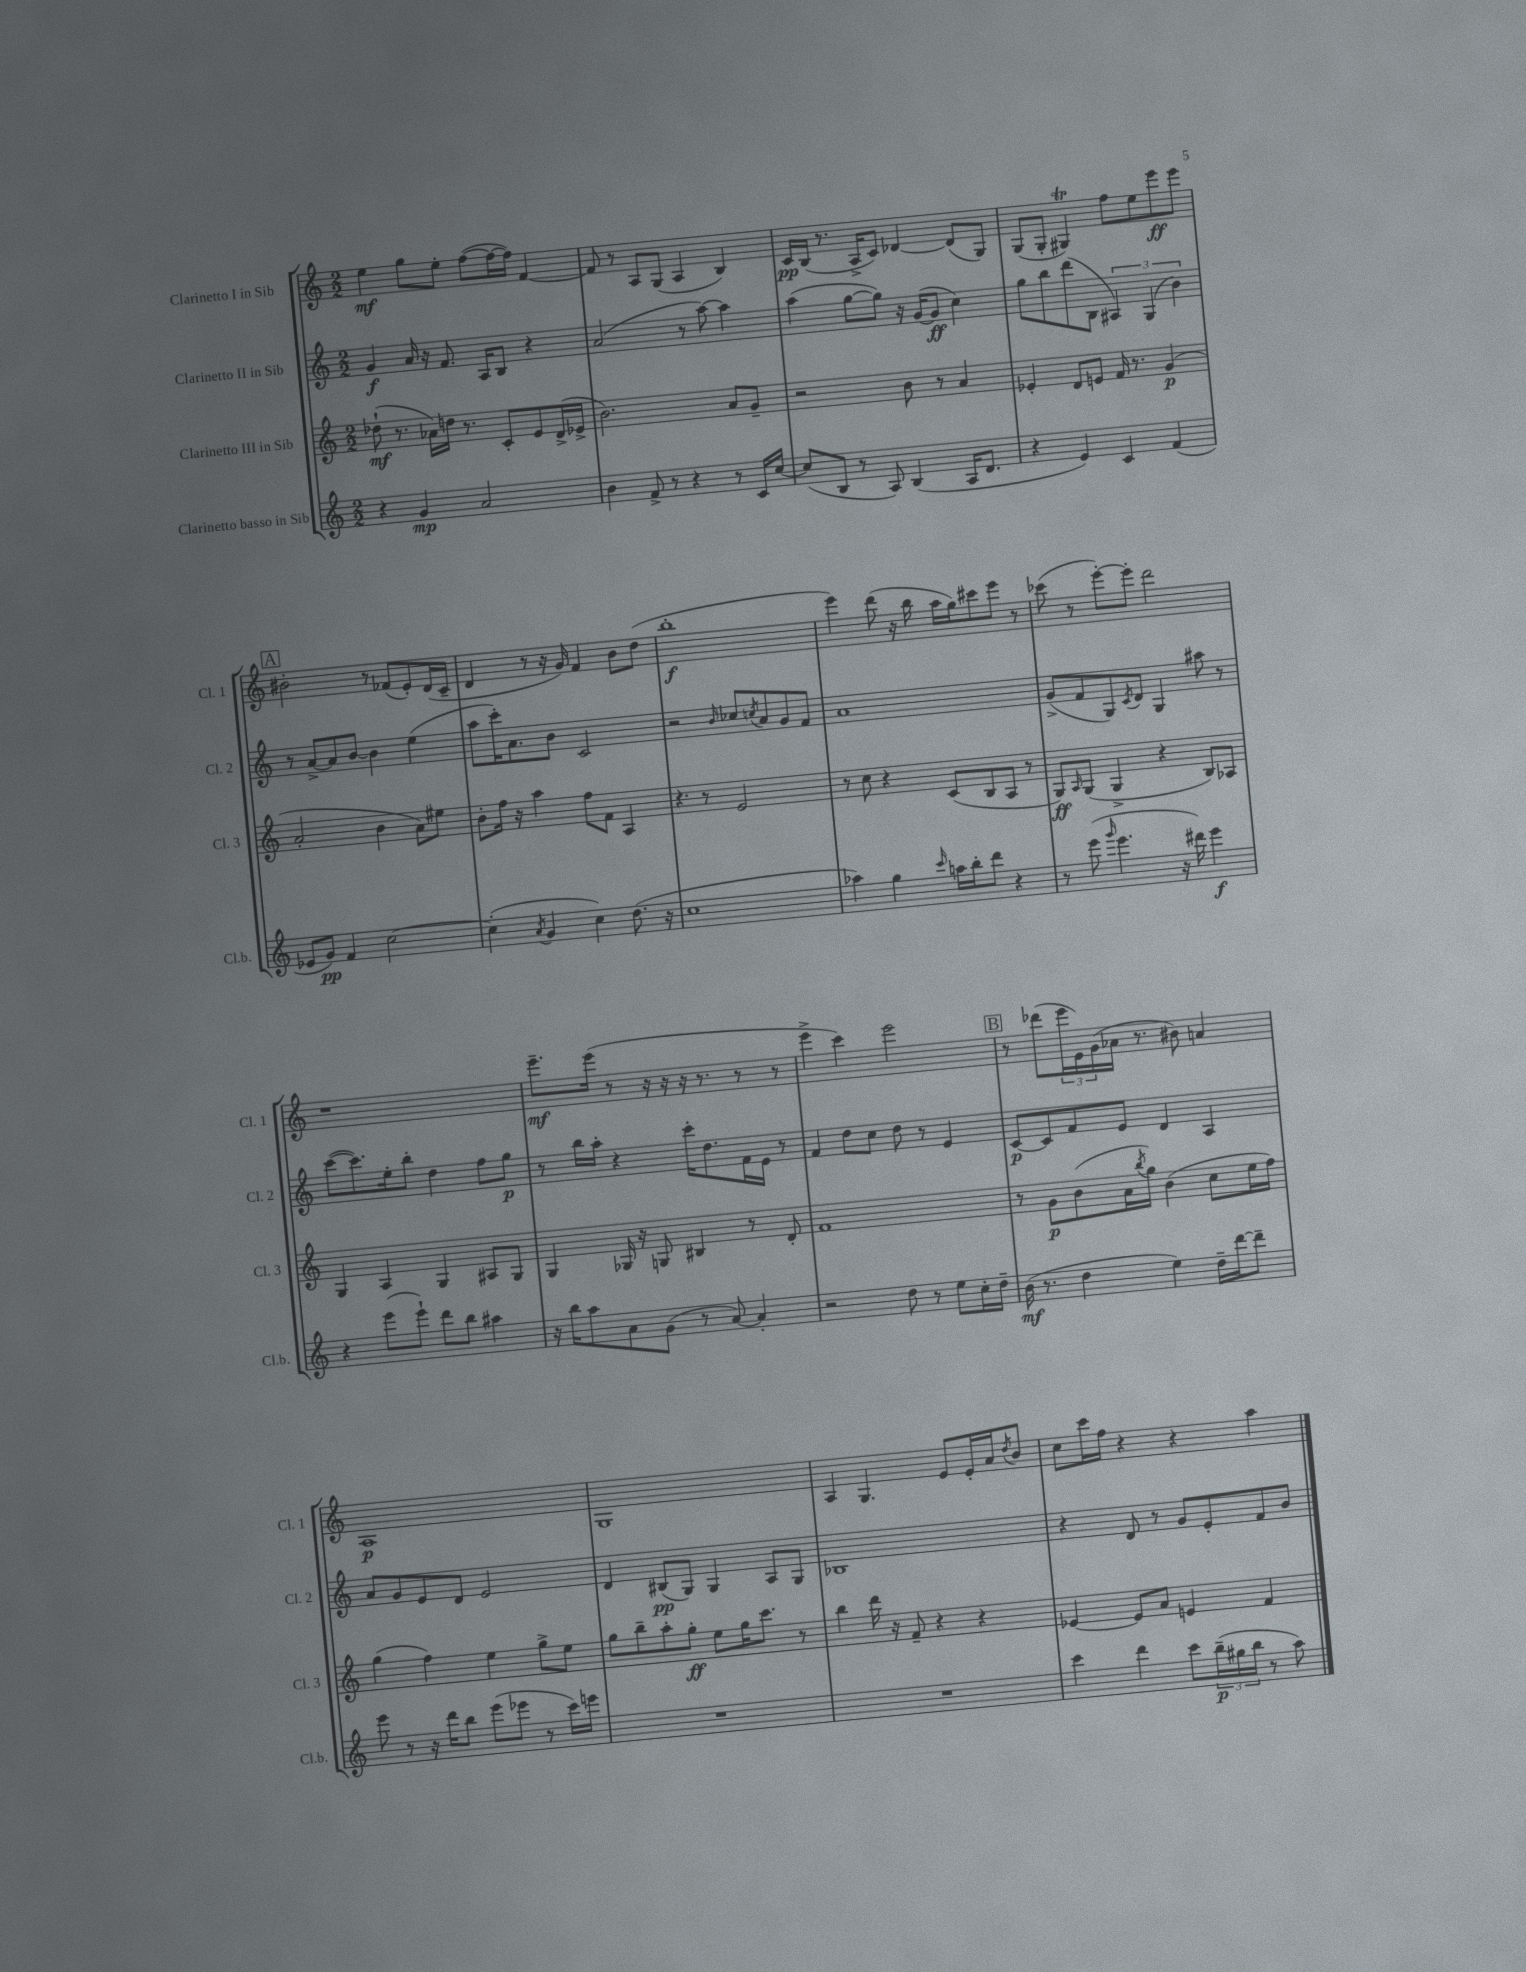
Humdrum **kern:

**kern	**dynam	**kern	**dynam	**kern	**dynam	**kern	**dynam
*part4	*part4	*part3	*part3	*part2	*part2	*part1	*part1
*staff4	*staff4	*staff3	*staff3	*staff2	*staff2	*staff1	*staff1
*I"Clarinetto basso in Sib	*	*I"Clarinetto III in Sib	*	*I"Clarinetto II in Sib	*	*I"Clarinetto I in Sib	*
*I'Cl.b.	*	*I'Cl. 3	*	*I'Cl. 2	*	*I'Cl. 1	*
*clefG2	*	*clefG2	*	*clefG2	*	*clefG2	*
*k[]	*	*k[]	*	*k[]	*	*k[]	*
*M2/2	*	*M2/2	*	*M2/2	*	*M2/2	*
=1	=1	=1	=1	=1	=1	=1	=1
4r	.	(8dd-X`\	mf	4g/	f	4ee\	mf
.	.	8.r	.	.	.	.	.
4g/	mp	.	.	16a/	.	8gg\L	.
.	.	16a-X\LL)	.	16r	.	.	.
.	.	16ddn\JJ	.	8.f/	.	8ee'\J	.
.	.	8.r	.	.	.	.	.
2a/	.	.	.	.	.	([8ff\L	.
.	.	.	.	16A/KL	.	.	.
.	.	8c'/L	.	8B/J	.	16ff\L_	.
.	.	.	.	.	.	16ff\JJ])	.
.	.	8e/	.	4r	.	[4f/	.
.	.	(16d^/L	.	.	.	.	.
.	.	16e-X^/JJ	.	.	.	.	.
=2	=2	=2	=2	=2	=2	=2	=2
4b\	.	2.b\)	.	(2a/	.	8f/]	.
.	.	.	.	.	.	8r	.
8f^/	.	.	.	.	.	8A/L	.
8r	.	.	.	.	.	(8G/J	.
4r	.	.	.	8r	.	4A/	.
.	.	.	.	[8aa\)	.	.	.
8r	.	8a/L	.	4aa\]	.	4B/)	.
16c/LL	.	8g~/J	.	.	.	.	.
[16cc/JJ	.	.	.	.	.	.	.
=3	=3	=3	=3	=3	=3	=3	=3
(8cc/L]	.	2r	.	(4aa\	.	16c/LL	pp
.	.	.	.	.	.	(16B/JJ	.
8B/J	.	.	.	.	.	8.r	.
8r	.	.	.	[8gg\L	.	.	.
.	.	.	.	.	.	16A^/KL	.
8A/)	.	.	.	8gg\J])	.	8c/J)	.
(4B/	.	8b\	.	16r	.	[4d-X/	.
.	.	.	.	([16g/KL	.	.	.
.	.	8r	.	8g/J]	ff	.	.
16A/KL	.	4a/	.	4cc\)	.	(8d-/L]	.
8.d/J	.	.	.	.	.	.	.
.	.	.	.	.	.	8G/J)	.
=4	=4	=4	=4	=4	=4	=4	=4
4r	.	4e-X'/	.	8gg\L	.	(8G/L	.
.	.	.	.	8bb\	.	8G'/J	.
4e/)	.	8d/L	.	(8ddd\	.	4G#Xt/)	.
.	.	8en/J	.	8B\J	.	.	.
4c/	.	16f/	.	6A#X/)	.	8ff\L	.
.	.	8.r	.	.	.	.	.
.	.	.	.	.	.	8ee\	.
.	.	.	.	(6G/	.	.	.
(4f/	.	(4g/	p	.	.	8eee\	ff
.	.	.	.	6b\)	.	.	.
.	.	.	.	.	.	8eee\J	.
!!LO:LB:g=z
!!LO:REH:place=s1:t=A
=5	=5	=5	=5	=5	=5	=5	=5
8e-X/L	.	2a'/	.	8r	.	2b#X'\	.
8g/J)	pp	.	.	[8a^/L	.	.	.
4f/	.	.	.	8a/]	.	.	.
.	.	.	.	[8b/J	.	.	.
[2cc\	.	4b\	.	4b\]	.	8r	.
.	.	.	.	.	.	(8f-X/L	.
.	.	8a\L)	.	(4ee\	.	8e'/)	.
.	.	8ee#X\J	.	.	.	(16d/L	.
.	.	.	.	.	.	16c~/JJ	.
=6	=6	=6	=6	=6	=6	=6	=6
(4cc'\]	.	8b'\L	.	8aa\L	.	4d/	.
.	.	16ff\Jk	.	16ccc'\K)	.	.	.
.	.	16r	.	8.a\	.	.	.
8qa/	.	.	.	.	.	.	.
4g/	.	4aa\	.	.	.	8r	.
.	.	.	.	8b\J	.	16r	.
.	.	.	.	.	.	16g/)	.
4cc\)	.	8ff\L	.	2c/	.	4f/	.
.	.	8f\J	.	.	.	.	.
(8.dd\	.	4A/	.	.	.	8b\L	.
.	.	.	.	.	.	(8dd\J	.
16r	.	.	.	.	.	.	.
=7	=7	=7	=7	=7	=7	=7	=7
1cc	.	4.r	.	2r	.	1bb'	f
.	.	8r	.	.	.	.	.
.	.	.	.	16qqb/	.	.	.
.	.	2e/	.	8cc-X/L	.	.	.
.	.	.	.	8qccn/	.	.	.
.	.	.	.	8a/	.	.	.
.	.	.	.	8g/	.	.	.
.	.	.	.	8f/J	.	.	.
=8	=8	=8	=8	=8	=8	=8	=8
4aa-X\)	.	8r	.	1a	.	4eee\)	.
.	.	8cc\	.	.	.	.	.
4gg\	.	4r	.	.	.	(8ddd\	.
.	.	.	.	.	.	16r	.
.	.	.	.	.	.	16bb\	.
16qqccc/	.	.	.	.	.	.	.
16aan\LL	.	(8c/L	.	.	.	16aa\LL	.
16bb'\J	.	.	.	.	.	16gg\J)	.
8ddd\J	.	8B/	.	.	.	8ccc#X\	.
4r	.	8A/J	.	.	.	8eee\J	.
.	.	8r	.	.	.	8r	.
=9	=9	=9	=9	=9	=9	=9	=9
8r	.	8G/L)	ff	(8g^/L	.	(8ccc-X\	.
.	.	16qqA/	.	.	.	.	.
(8eee\	.	(8G/J	.	8f/	.	8r	.
16qqggg/	.	.	.	.	.	.	.
4.eee\	.	4G^/	.	8G/)	.	[8eee'\L)	.
.	.	.	.	8qc/	.	.	.
.	.	.	.	8d/J	.	8eee'\J]	.
.	.	4r	.	4G/	.	2ddd\	.
16r	.	.	.	.	.	.	.
16ddd#X\)	.	.	.	.	.	.	.
4eee\	f	8B/L)	.	8aa#X\	.	.	.
.	.	8A-X/J	.	8r	.	.	.
!!LO:LB:g=z
=10	=10	=10	=10	=10	=10	=10	=10
4r	.	4G/	.	([8ccc\L	.	1r	.
.	.	.	.	8.ccc\])	.	.	.
(8eee\L	.	4A/	.	.	.	.	.
.	.	.	.	16ee'\k	.	.	.
8eee`\J)	.	.	.	8bb'\J	.	.	.
8ddd\L	.	4G/	.	4dd\	.	.	.
8bb\J	.	.	.	.	.	.	.
4aa#X\	.	8A#X/L	.	8ff\L	.	.	.
.	.	8G/J	.	8gg\J	p	.	.
=11	=11	=11	=11	=11	=11	=11	=11
16r	.	4G/	.	8r	.	8.eee~\L	mf
16bb\KL	.	.	.	.	.	.	.
8aa\	.	.	.	16bb\LL	.	.	.
.	.	.	.	16aa'\JJ	.	(16eee\Jk	.
8a\	.	16G-X/	.	4r	.	8r	.
.	.	16r	.	.	.	.	.
(8g\J	.	8Gn/	.	.	.	16r	.
.	.	.	.	.	.	16r	.
8r	.	4B#X/	.	16ccc'\KL	.	16r	.
.	.	.	.	8.dd\	.	8.r	.
[8a/)	.	.	.	.	.	.	.
4a'/]	.	8r	.	16f\L	.	8r	.
.	.	.	.	16e\JJ	.	.	.
.	.	8d'/	.	8r	.	8r	.
=12	=12	=12	=12	=12	=12	=12	=12
2r	.	1f	.	4f/	.	4eee^\	.
.	.	.	.	8dd\L	.	4ccc\)	.
.	.	.	.	8cc\J	.	.	.
8dd\	.	.	.	8dd\	.	2eee\	.
8r	.	.	.	8r	.	.	.
8ee\L	.	.	.	4e/	.	.	.
16cc'\L	.	.	.	.	.	.	.
16dd~\JJ	.	.	.	.	.	.	.
!!LO:REH:place=s1:t=B
=13	=13	=13	=13	=13	=13	=13	=13
(16b\	mf	8r	.	[8c/L	p	8r	.
8.r	.	.	.	.	.	.	.
.	.	8g\L	p	8c/]	.	(8ddd-X\L	.
4dd\	.	(8b\	.	8f/	.	24eee\L	.
.	.	.	.	.	.	24e\)	.
.	.	.	.	.	.	(24g\	.
.	.	16a\L	.	8e/J	.	16a-X\JJ	.
.	.	8qbb/	.	.	.	.	.
.	.	16gg\JJ)	.	.	.	8.r	.
4ee\)	.	(4b\	.	4d/	.	.	.
.	.	.	.	.	.	8b#X\)	.
16dd~\LL	.	8cc\L	.	4A/	.	4an/	.
[16ddd\J	.	.	.	.	.	.	.
8ddd~\J]	.	16ee\L	.	.	.	.	.
.	.	16ff\JJ)	.	.	.	.	.
!!LO:LB:g=z
=14	=14	=14	=14	=14	=14	=14	=14
8eee\	.	(4gg\	.	8a/L	.	1A	p
8r	.	.	.	8g/	.	.	.
16r	.	4ff\)	.	8e/	.	.	.
16ddd\KL	.	.	.	.	.	.	.
8bb\J	.	.	.	8d/J	.	.	.
(8eee\L	.	4ee\	.	2e/	.	.	.
8eee-X\J	.	.	.	.	.	.	.
8r	.	8gg^\L	.	.	.	.	.
16ccc\LL)	.	8ee\J	.	.	.	.	.
16eeen\JJ	.	.	.	.	.	.	.
=15	=15	=15	=15	=15	=15	=15	=15
1r	.	8gg\L	.	4d/	.	1G	.
.	.	8bb~\	.	.	.	.	.
.	.	8aa'\	.	(8B#X/L	pp	.	.
.	.	8gg'\J	ff	8G/J)	.	.	.
.	.	8ee\L	.	4G/	.	.	.
.	.	16gg\K	.	.	.	.	.
.	.	8.ccc\J	.	.	.	.	.
.	.	.	.	8A/L	.	.	.
.	.	8r	.	8G/J	.	.	.
=16	=16	=16	=16	=16	=16	=16	=16
1r	.	4bb\	.	1B-X	.	4A/	.
.	.	16ddd\	.	.	.	4.G/	.
.	.	16r	.	.	.	.	.
.	.	8f~/	.	.	.	.	.
.	.	4r	.	.	.	.	.
.	.	.	.	.	.	8e/L	.
.	.	4r	.	.	.	16e'/L	.
.	.	.	.	.	.	16a/J	.
.	.	.	.	.	.	8qdd/	.
.	.	.	.	.	.	8b/J	.
=17	=17	=17	=17	=17	=17	=17	=17
4ccc\	.	[4e-X/	.	4r	.	8cc\L	.
.	.	.	.	.	.	16ccc\L	.
.	.	.	.	.	.	16ff\JJ	.
4ddd\	.	8e-/L]	.	8d/	.	4r	.
.	.	8a/J	.	8r	.	.	.
8ccc\L	.	4en/	.	8g/L	.	4r	.
(24bb~\L	p	.	.	8e'/	.	.	.
24gg#X\	.	.	.	.	.	.	.
24bb\JJ	.	.	.	.	.	.	.
8r	.	4f/	.	8f/	.	4aa\	.
8aa\)	.	.	.	8b/J	.	.	.
==	==	==	==	==	==	==	==
*-	*-	*-	*-	*-	*-	*-	*-
